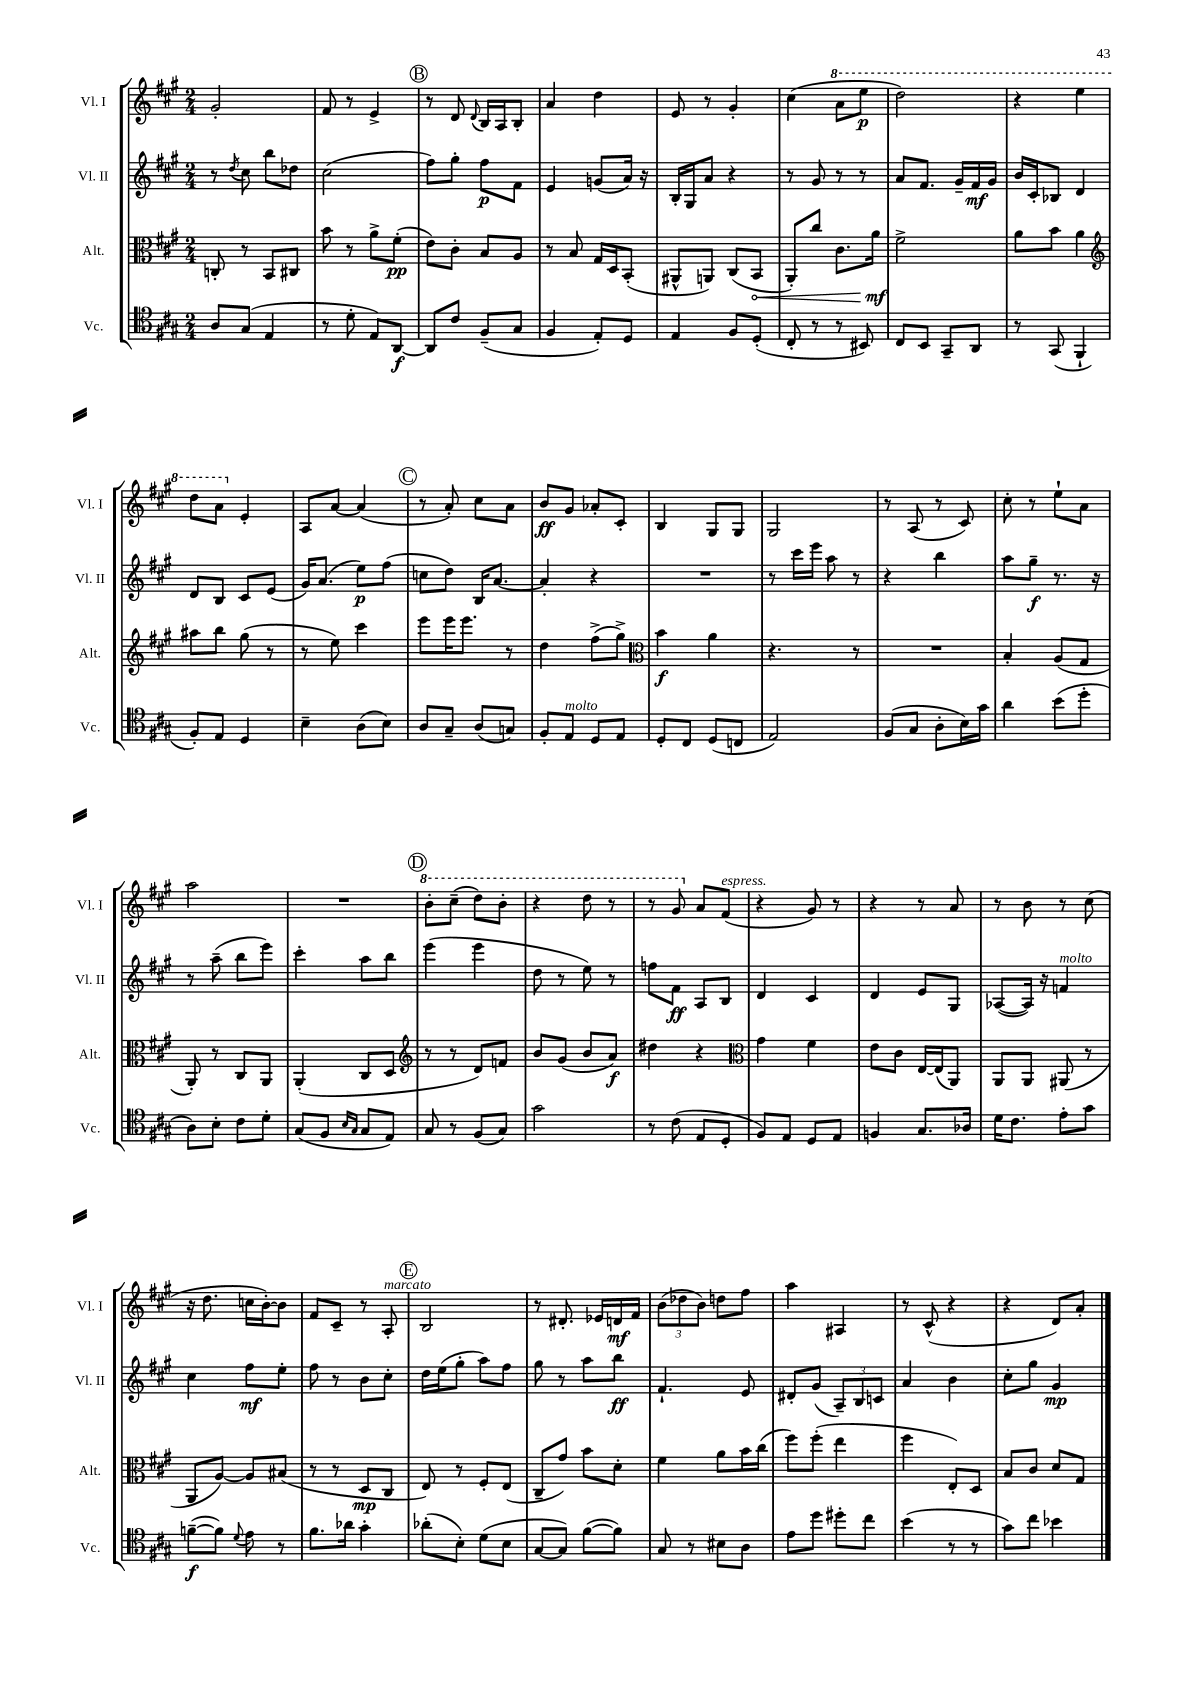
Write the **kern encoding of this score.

**kern	**dynam	**kern	**dynam	**kern	**dynam	**kern	**dynam
*part4	*part4	*part3	*part3	*part2	*part2	*part1	*part1
*staff4	*staff4	*staff3	*staff3	*staff2	*staff2	*staff1	*staff1
*I"Vc.	*	*I"Alt.	*	*I"Vl. II	*	*I"Vl. I	*
*I'Vc.	*	*I'Alt.	*	*I'Vl. II	*	*I'Vl. I	*
*clefC4	*	*clefC3	*	*clefG2	*	*clefG2	*
*k[f#c#g#]	*	*k[f#c#g#]	*	*k[f#c#g#]	*	*k[f#c#g#]	*
*M2/4	*	*M2/4	*	*M2/4	*	*M2/4	*
=76	=76	=76	=76	=76	=76	=76	=76
8A/L	.	8Cn'/	.	8r	.	2g#'/	.
.	.	.	.	8qdd/	.	.	.
(8G#/J	.	8r	.	8cc#\	.	.	.
4E/	.	8BB/L	.	8bb\L	.	.	.
.	.	8C#X/J	.	8dd-X\J	.	.	.
=77	=77	=77	=77	=77	=77	=77	=77
8r	.	8b\	.	(2cc#\	.	8f#/	.
8d'\	.	8r	.	.	.	8r	.
8E/L)	.	8a^\L	.	.	.	4e^/	.
[8AA/J	f	(8f#'\J	pp	.	.	.	.
!!LO:REH:place=s1:t=B
=78	=78	=78	=78	=78	=78	=78	=78
8AA/L]	.	8e\L)	.	8ff#\L)	.	8r	.
8c#/J	.	8c#'\J	.	8gg#'\J	.	8d/	.
.	.	.	.	.	.	8qqd/	.
(8F#~/L	.	8B/L	.	8ff#\L	p	16B/LL	.
.	.	.	.	.	.	16A/J	.
8G#/J	.	8A/J	.	8f#\J	.	8B'/J	.
=79	=79	=79	=79	=79	=79	=79	=79
4F#/	.	8r	.	4e/	.	4a/	.
.	.	8B/	.	.	.	.	.
8E'/L)	.	16G#/LL	.	(8gn/L	.	4dd\	.
.	.	16D/J	.	.	.	.	.
8D/J	.	(8BB'/J	.	16a/Jk)	.	.	.
.	.	.	.	16r	.	.	.
=80	=80	=80	=80	=80	=80	=80	=80
4E/	.	8AA#X^^/L	.	16B'/LL	.	8e/	.
.	.	.	.	16G#/J	.	.	.
.	.	8AAn/J)	.	8a/J	.	8r	.
8F#/L	.	(8C#/L	.	4r	.	4g#'/	.
!	!	!	!LO:HP:b	!	!	!	!
(8D'/J	.	8BB/J	<	.	.	.	.
=81	=81	=81	=81	=81	=81	=81	=81
8C#'/	.	8AA'/L)	.	8r	.	(4cc#\	.
8r	.	8cc#/J	.	8g#/	.	.	.
*	*	*	*	*	*	*8va	*
8r	.	8.c#\L	.	8r	.	8aa\L	.
8BB#X/)	.	.	.	8r	.	8eee\J	p
.	.	16a\Jk	mf	.	.	.	.
.	.	.	[	.	.	.	.
=82	=82	=82	=82	=82	=82	=82	=82
8C#/L	.	2f#^\	.	8a/L	.	2ddd\)	.
8BB/J	.	.	.	8.f#/J	.	.	.
8GG#~/L	.	.	.	.	.	.	.
.	.	.	.	16g#~/LL	.	.	.
8AA/J	.	.	.	16f#/	mf	.	.
.	.	.	.	16g#/JJ	.	.	.
=83	=83	=83	=83	=83	=83	=83	=83
8r	.	8a\L	.	16b/LL	.	4r	.
.	.	.	.	16c#'/J	.	.	.
(8GG#/	.	8b\J	.	8B-X/J	.	.	.
4FF#`/	.	4a\	.	4d/	.	4eee\	.
!!LO:LB:g=z
=84	=84	=84	=84	=84	=84	=84	=84
*	*	*clefG2	*	*	*	*	*
8F#'/L)	.	8aa#X\L	.	8d/L	.	8ddd\L	.
8E/J	.	8bb\J	.	8B/J	.	8aa\J	.
*	*	*	*	*	*	*X8va	*
4D/	.	(8gg#\	.	8c#/L	.	4e'/	.
.	.	8r	.	(8e/J	.	.	.
=85	=85	=85	=85	=85	=85	=85	=85
4B~\	.	8r	.	16g#/KL)	.	8A/L	.
.	.	.	.	(8.a/J	.	.	.
.	.	8ee\)	.	.	.	[8a/J	.
(8A\L	.	4ccc#\	.	8ee\L)	p	(4a/]	.
8B\J)	.	.	.	(8ff#\J	.	.	.
!!LO:REH:place=s1:t=C
=86	=86	=86	=86	=86	=86	=86	=86
8A/L	.	8eee\L	.	8ccn\L	.	8r	.
8G#~/J	.	16eee\K	.	8dd\J)	.	8a'/)	.
.	.	8.eee\J	.	.	.	.	.
(8A/L	.	.	.	16B/KL	.	8cc#\L	.
.	.	.	.	[8.a/J	.	.	.
8Gn/J)	.	8r	.	.	.	8a\J	.
=87	=87	=87	=87	=87	=87	=87	=87
8F#'/L	.	4dd\	.	4a'/]	.	8b/L	ff
!LO:TX:a:i:t=molto	!	!	!	!	!	!	!
8E/J	.	.	.	.	.	8g#/J	.
8D/L	.	(8ff#^\L	.	4r	.	8a-X'/L	.
8E/J	.	8gg#^\J)	.	.	.	8c#'/J	.
=88	=88	=88	=88	=88	=88	=88	=88
*	*	*clefC3	*	*	*	*	*
8D'/L	.	4b\	f	2r	.	4B/	.
8C#/J	.	.	.	.	.	.	.
(8D/L	.	4a\	.	.	.	8G#/L	.
8Cn/J	.	.	.	.	.	8G#/J	.
=89	=89	=89	=89	=89	=89	=89	=89
2E/)	.	4.r	.	8r	.	2G#/	.
.	.	.	.	16ccc#\LL	.	.	.
.	.	.	.	16eee\JJ	.	.	.
.	.	.	.	8aa\	.	.	.
.	.	8r	.	8r	.	.	.
=90	=90	=90	=90	=90	=90	=90	=90
(8F#/L	.	2r	.	4r	.	8r	.
8G#/J	.	.	.	.	.	(8A/	.
8A'\L	.	.	.	4bb\	.	8r	.
16B\L)	.	.	.	.	.	8c#/)	.
16g#\JJ	.	.	.	.	.	.	.
=91	=91	=91	=91	=91	=91	=91	=91
4a\	.	4B'/	.	8aa\L	.	8cc#'\	.
.	.	.	.	8gg#~\J	f	8r	.
(8b\L	.	(8A/L	.	8.r	.	8ee`\L	.
8dd'\J	.	8G#/J	.	.	.	8a\J	.
.	.	.	.	16r	.	.	.
!!LO:LB:g=z
=92	=92	=92	=92	=92	=92	=92	=92
8A\L)	.	8AA'/)	.	8r	.	2aa\	.
8B'\J	.	8r	.	(8aa~\	.	.	.
8c#\L	.	8C#/L	.	8bb\L	.	.	.
8d'\J	.	8AA/J	.	8eee\J)	.	.	.
=93	=93	=93	=93	=93	=93	=93	=93
(8G#/L	.	(4AA'/	.	4ccc#'\	.	2r	.
8F#/J	.	.	.	.	.	.	.
16qqB/LL	.	.	.	.	.	.	.
16qqG#/JJ	.	.	.	.	.	.	.
8G#/L	.	8C#/L	.	8aa\L	.	.	.
8E/J)	.	8D/J	.	8bb\J	.	.	.
!!LO:REH:place=s1:t=D
=94	=94	=94	=94	=94	=94	=94	=94
*	*	*clefG2	*	*	*	*	*
*	*	*	*	*	*	*8va	*
8G#/	.	8r	.	(4eee\	.	8bb'\L	.
8r	.	8r	.	.	.	(8ccc#~\J	.
(8F#/L	.	8d/L)	.	4eee\	.	8ddd\L)	.
8G#/J)	.	8fn/J	.	.	.	8bb'\J	.
=95	=95	=95	=95	=95	=95	=95	=95
2g#\	.	8b/L	.	8dd\	.	4r	.
.	.	(8g#/J	.	8r	.	.	.
.	.	8b/L	.	8ee\)	.	8ddd\	.
.	.	8a/J)	f	8r	.	8r	.
=96	=96	=96	=96	=96	=96	=96	=96
8r	.	4dd#X\	.	8ffn\L	.	8r	.
(8c#\	.	.	.	8f#\J	ff	8gg#/	.
*	*	*	*	*	*	*X8va	*
8E/L	.	4r	.	8A/L	.	8a/L	.
!	!	!	!	!	!	!LO:TX:a:i:t=espress.	!
8D'/J	.	.	.	8B/J	.	(8f#/J	.
=97	=97	=97	=97	=97	=97	=97	=97
*	*	*clefC3	*	*	*	*	*
8F#/L)	.	4g#\	.	4d/	.	4r	.
8E/J	.	.	.	.	.	.	.
8D/L	.	4f#\	.	4c#/	.	8g#/)	.
8E/J	.	.	.	.	.	8r	.
=98	=98	=98	=98	=98	=98	=98	=98
4Fn/	.	8e\L	.	4d/	.	4r	.
.	.	8c#\J	.	.	.	.	.
8.G#/L	.	[16E/LL	.	8e/L	.	8r	.
.	.	(16E/J]	.	.	.	.	.
.	.	8AA/J)	.	8G#/J	.	8a/	.
16A-X/Jk	.	.	.	.	.	.	.
=99	=99	=99	=99	=99	=99	=99	=99
16d\KL	.	8AA/L	.	([8A-X/L	.	8r	.
8.c#\J	.	.	.	.	.	.	.
.	.	8AA/J	.	16A-/Jk])	.	8b\	.
.	.	.	.	16r	.	.	.
!	!	!	!	!LO:TX:a:i:t=molto	!	!	!
8e'\L	.	(8AA#X/	.	4fn/	.	8r	.
8g#\J	.	8r	.	.	.	(8cc#\	.
!!LO:LB:g=z
=100	=100	=100	=100	=100	=100	=100	=100
([8fn~\L	f	8AA/L	.	4cc#\	.	16r	.
.	.	.	.	.	.	8.dd\	.
8f\J])	.	[8A/J)	.	.	.	.	.
8qqd/	.	.	.	.	.	.	.
8e\	.	8A/L]	.	8ff#\L	mf	16ccn\LL	.
.	.	.	.	.	.	[16b'\J)	.
8r	.	(8B#X/J	.	8ee'\J	.	8b\J]	.
=101	=101	=101	=101	=101	=101	=101	=101
8.f#\L	.	8r	.	8ff#\	.	8f#/L	.
.	.	8r	.	8r	.	8c#~/J	.
16a-X\Jk	.	.	.	.	.	.	.
4g#'\	.	8D/L	mp	8b\L	.	8r	.
!	!	!	!	!	!	!LO:TX:a:i:t=marcato	!
.	.	8C#/J	.	8cc#'\J	.	8A'/	.
!!LO:REH:place=s1:t=E
=102	=102	=102	=102	=102	=102	=102	=102
(8a-X'\L	.	8E/)	.	16dd\LL	.	2B/	.
.	.	.	.	(16ee\J	.	.	.
8B'\J)	.	8r	.	8gg#'\J	.	.	.
(8d\L	.	8F#'/L	.	8aa\L)	.	.	.
8B\J	.	(8E/J	.	8ff#\J	.	.	.
=103	=103	=103	=103	=103	=103	=103	=103
[8G#/L	.	8C#~/L	.	8gg#\	.	8r	.
8G#/J])	.	8g#/J)	.	8r	.	8.d#X'/	.
([8f#\L	.	8b\L	.	8aa\L	.	.	.
.	.	.	.	.	.	16e-X/LL	.
8f#\J])	.	8d'\J	.	8bb\J	ff	16dn/	mf
.	.	.	.	.	.	16f#/JJ	.
=104	=104	=104	=104	=104	=104	=104	=104
8G#/	.	4f#\	.	4.f#`/	.	(12b\L	.
.	.	.	.	.	.	12dd-X\	.
8r	.	.	.	.	.	.	.
.	.	.	.	.	.	12b\J)	.
8B#X\L	.	8a\L	.	.	.	8ddn\L	.
8A\J	.	16b\L	.	8e/	.	8ff#\J	.
.	.	(16cc#\JJ	.	.	.	.	.
=105	=105	=105	=105	=105	=105	=105	=105
8e\L	.	8ff#\L)	.	8d#X'/L	.	4aa\	.
8dd\J	.	(8ff#'\J	.	(8g#/J	.	.	.
8dd#X'\L	.	4ee\	.	12A~/L)	.	4A#X/	.
.	.	.	.	12B/	.	.	.
8cc#\J	.	.	.	.	.	.	.
.	.	.	.	12cn/J	.	.	.
=106	=106	=106	=106	=106	=106	=106	=106
(4b\	.	4ff#\	.	4a/	.	8r	.
.	.	.	.	.	.	(8c#^^/	.
8r	.	8E'/L)	.	4b\	.	4r	.
8r	.	8D/J	.	.	.	.	.
=107	=107	=107	=107	=107	=107	=107	=107
8g#\L)	.	8B/L	.	8cc#'\L	.	4r	.
8cc#\J	.	8c#/J	.	8gg#\J	.	.	.
4b-X\	.	8d/L	.	4g#/	mp	8d/L)	.
.	.	8G#/J	.	.	.	8a'/J	.
==	==	==	==	==	==	==	==
*-	*-	*-	*-	*-	*-	*-	*-
